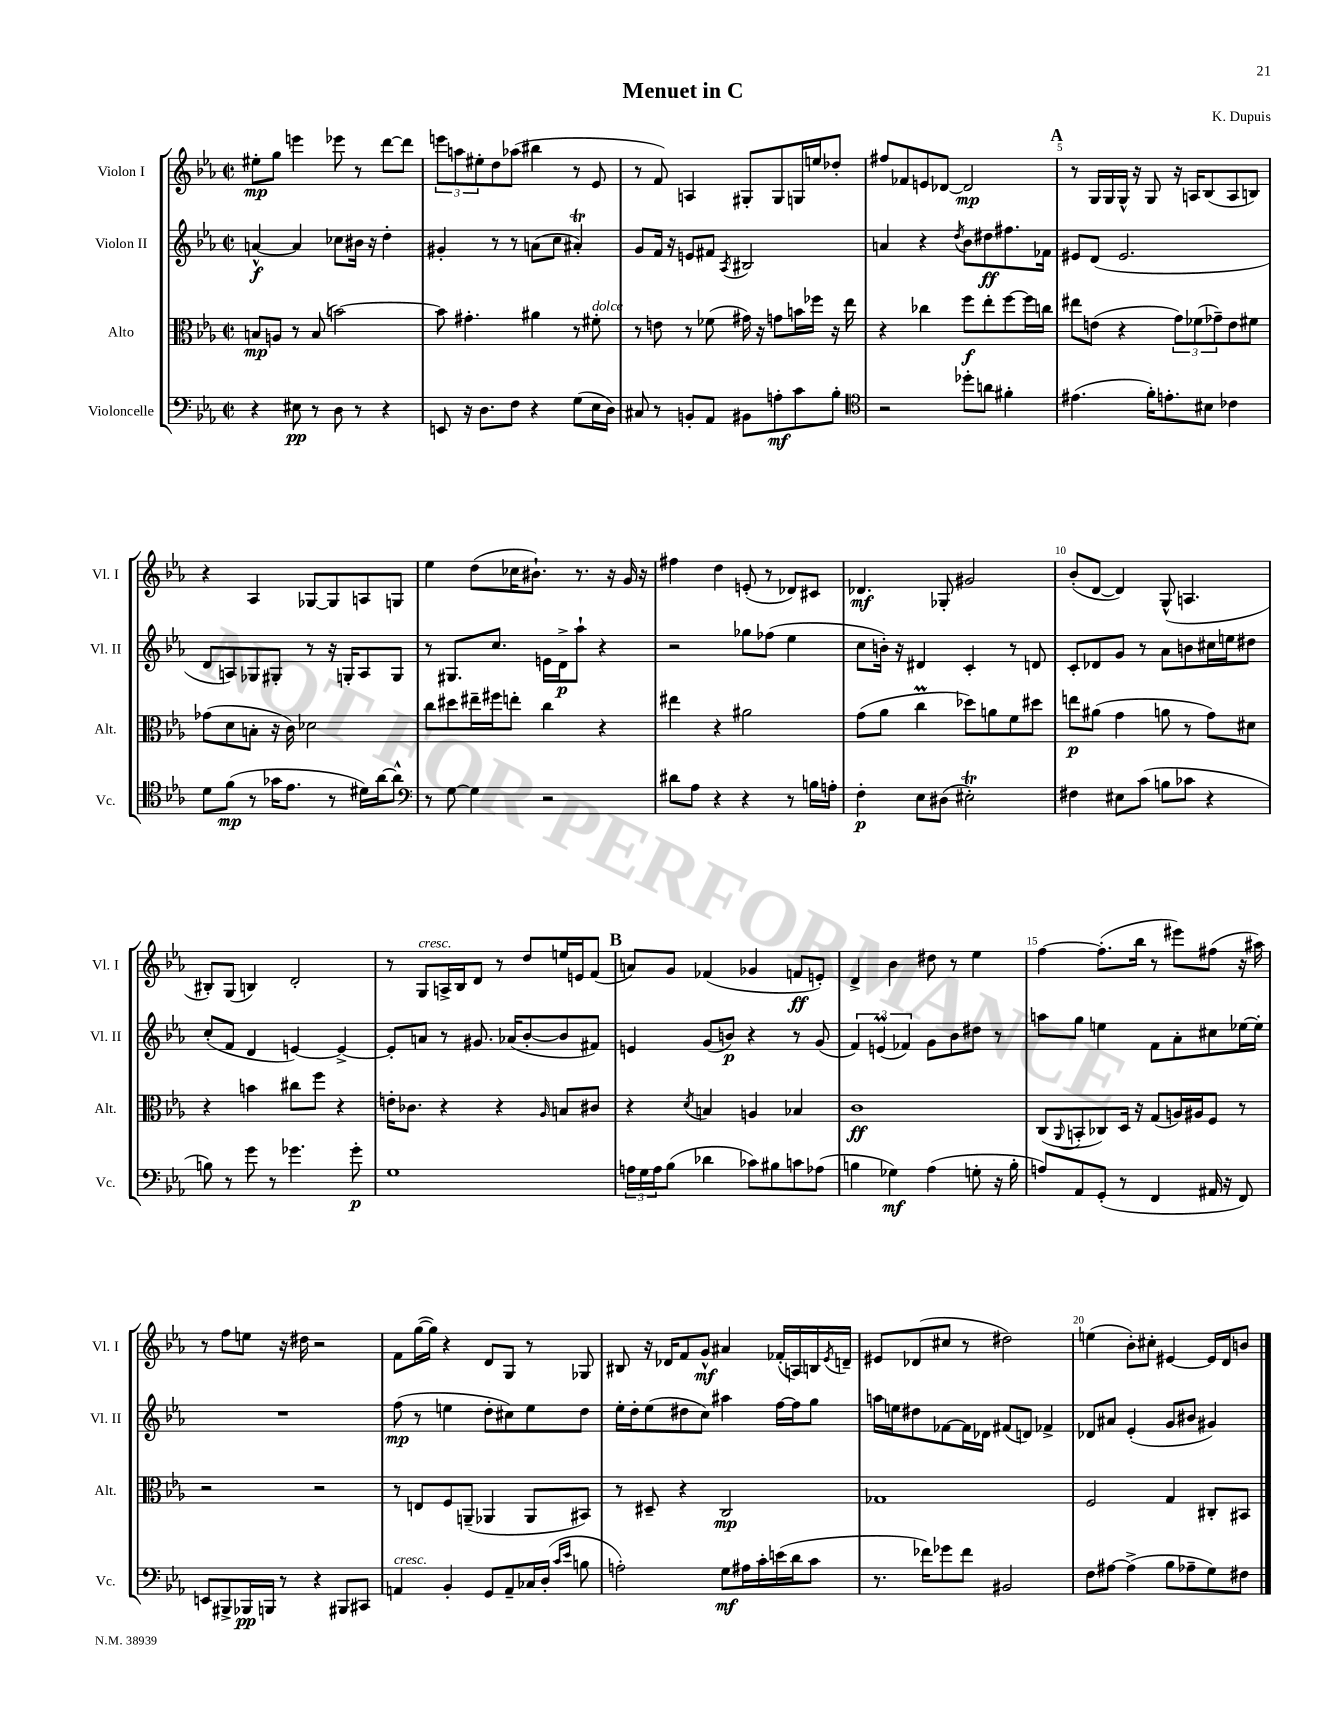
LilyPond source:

\header { title = "Menuet in C" composer = "K. Dupuis" }
<<
\new StaffGroup <<
\new Staff = "s0" \with { instrumentName = "Violon I" shortInstrumentName = "Vl. I" } {
    \clef treble \key ees \major \defaultTimeSignature \time 2/2
    eis''8-.\mp g''8 e'''4 ees'''8 r8 d'''8~ d'''8 |
    \tuplet 3/2 { e'''8 a''8 eis''8-. } d''8 aes''8( bis''4 r8 ees'8 |
    r8 f'8) a4 gis8-. gis8 g16 e''16 des''8-. |
    fis''8 fes'8 e'8 des'8~ des'2\mp |
    \mark \markup { \bold "A" } r8 g16 g16 g16-^ r16 g8 r16 a16 bes8( a8 b8) |
    r4 aes4 ges8~ ges8 a8 g8 |
    ees''4 d''8( ces''16 bis'8.-!) r8. r16 g'16 r16 |
    fis''4 d''4 e'8-.( r8 des'8) cis'8 |
    des'4.\mf ges8-. gis'2 |
    bes'8-.( d'8~ d'4) g8-^( a4. |
    bis8-.) g8( b4) d'2-. |
    r8 g8^\markup { \italic "cresc." } a16-> bes16 d'8 r8 d''8 e''16 e'16 f'8( |
    \mark \markup { \bold "B" } a'8) g'8 fes'4( ges'4 f'8\ff e'8-.) |
    d'4-> bes'4 dis''8 r8 ees''4 |
    f''4~ f''8.-.( bes''16 r8 eis'''8) fis''8( r16 ais''16) |
    r8 f''8 e''8 r16 dis''16 r2 |
    f'8 g''16~( g''16) r4 d'8 g8 r8 ges8 |
    bis8 r16 des'16 f'8 g'8-^\mf ais'4 fes'16-.( a16) b16 \acciaccatura { ees'8 } d'16-- |
    eis'8 des'8( cis''8 r8 dis''2) |
    e''4( bes'8-.) cis''8-. eis'4~ eis'16 d'16 b'8 \bar "|." |
}
\new Staff = "s1" \with { instrumentName = "Violon II" shortInstrumentName = "Vl. II" } {
    \clef treble \key ees \major \defaultTimeSignature \time 2/2
    a'4~-^\f a'4 ces''8 bis'16 r16 d''4-. |
    gis'4-. r8 r8 a'8( c''8 ais'4-.\trill) |
    g'8 f'16 r16 e'8 fis'8 \acciaccatura { aes8 } bis2 |
    a'4 r4 \acciaccatura { d''8 } bes'8 dis''8\ff fis''8. fes'16 |
    \mark \markup { \bold "A" } eis'8 d'8( eis'2. |
    d'8 a8) ges8 gis8-. r8 r16 g16-. a8 g8 |
    r8 gis8. c''8. e'16 d'16->\p aes''8-! r4 |
    r2 ges''8 fes''8( ees''4 |
    c''8 b'16-.) r16 dis'4 c'4-. r8 d'8 |
    c'8-. des'8 g'8 r8 aes'8 b'8 cis''16 e''16 dis''8 |
    c''8-.( f'8 d'4 e'4~) e'4~-> |
    e'8-. a'8 r8 gis'8. aes'16( bes'8~-. bes'8 fis'8) |
    \mark \markup { \bold "B" } e'4 g'8( b'8\p) r4 r8 g'8( |
    \tuplet 3/2 { f'4) e'4\prall( fes'4) } g'8 bes'8 dis''8 r8 |
    a''8 g''8 e''4 f'8 aes'8-. cis''8 ees''16~ ees''16-. |
    R1 |
    f''8\mp( r8 e''4 d''8-. cis''8) e''8 d''8 |
    ees''16-. d''16-. ees''8( dis''8 c''8) ais''4 f''16~ f''16 g''8 |
    a''16 e''16 dis''8 fes'8~ fes'16 des'16 fis'8( d'8) fes'4-> |
    des'8 ais'8 ees'4-.( g'8 bis'8 gis'4) \bar "|." |
}
\new Staff = "s2" \with { instrumentName = "Alto" shortInstrumentName = "Alt." } {
    \clef alto \key ees \major \defaultTimeSignature \time 2/2
    b8\mp a8 r8 b8( b'2~) |
    b'8 gis'4.-. ais'4 r8 fis'8-.^\markup { \italic "dolce" } |
    r8 e'8 r8 fes'8( gis'16) r16 g'8 b'16 fes''16 r16 ees''16 |
    r4 ces''4 f''8\f ees''8-. f''8~ f''16 c''16 |
    \mark \markup { \bold "A" } eis''8 e'8( r4 \tuplet 3/2 { g'8) fes'8( ges'8--) } e'8 fis'8 |
    ges'8( d'8 b8-. r16 c'16) des'2 |
    c''8 dis''8 eis''16-- fis''16 e''8-. c''4 r4 |
    eis''4 r4 ais'2 |
    g'8( aes'8 c''4\prall des''8) a'8 f'8 dis''8 |
    e''8\p ais'8( g'4 a'8 r8 g'8) dis'8 |
    r4 b'4 cis''8 f''8 r4 |
    e'16-. ces'8. r4 r4 \grace { aes16 } b8 cis'8 |
    \mark \markup { \bold "B" } r4 \acciaccatura { d'8 } b4 a4 bes4 |
    c'1\ff |
    c8( \appoggiatura { aes,8 } b,8-. ces8) d16 r16 g8( a16) ais16 f8 r8 |
    r2 r2 |
    r8 e8 f8 a,8--( aes,4 aes,8 bis,8) |
    r8 dis8-- r4 c2\mp |
    ges1 |
    f2 g4 cis8-. bis,8 \bar "|." |
}
\new Staff = "s3" \with { instrumentName = "Violoncelle" shortInstrumentName = "Vc." } {
    \clef bass \key ees \major \defaultTimeSignature \time 2/2
    r4 eis8\pp r8 d8 r8 r4 |
    e,8 r16 d8. f8 r4 g8( ees16 d16) |
    cis8 r8 b,8-. aes,8 bis,8 a8-.\mf c'8 bes8-. |
    \clef tenor r2 des''8-. a'8 fis'4-. |
    \mark \markup { \bold "A" } eis'4.( f'16-.) e'8.-. bis8 ces'4 |
    d'8 f'8\mp( r8 ges'16 ees'8. r8 dis'16) aes'16~ aes'8-^ |
    \clef bass r8 g8~ g4 r2 |
    dis'8 aes8 r4 r4 r8 b16 a16-. |
    f4-.\p ees8 dis8( eis2-.\trill) |
    fis4 eis8 c'8( b8 ces'8 r4 |
    b8) r8 g'8 r8 ges'4. ges'8-.\p |
    g1 |
    \mark \markup { \bold "B" } \tuplet 3/2 { a16 g16 a16 } bes8( des'4 ces'8) bis8 c'8 aes8( |
    b4 ges4\mf) aes4( g8-. r16 b16-. |
    a8) aes,8 g,8-.( r8 f,4 ais,16 r16 f,8) |
    e,8 bis,,8-> bes,,16\pp b,,16 r8 r4 bis,,8 cis,8 |
    a,4^\markup { \italic "cresc." } bes,4-. g,8 a,8-- ces16 d16-.( \grace { c'16 ees'16 } b8 |
    a2-.) g8\mf ais16 c'16-. e'16( d'16 c'8 |
    r8. fes'16) ges'8 fes'8 bis,2 |
    f8 ais8~ ais4->( bes8 aes8-- g8) fis8 \bar "|." |
}
>>
>>
\layout { \context { \Score \override BarNumber.break-visibility = ##(#f #t #t) barNumberVisibility = #(every-nth-bar-number-visible 5) } }
